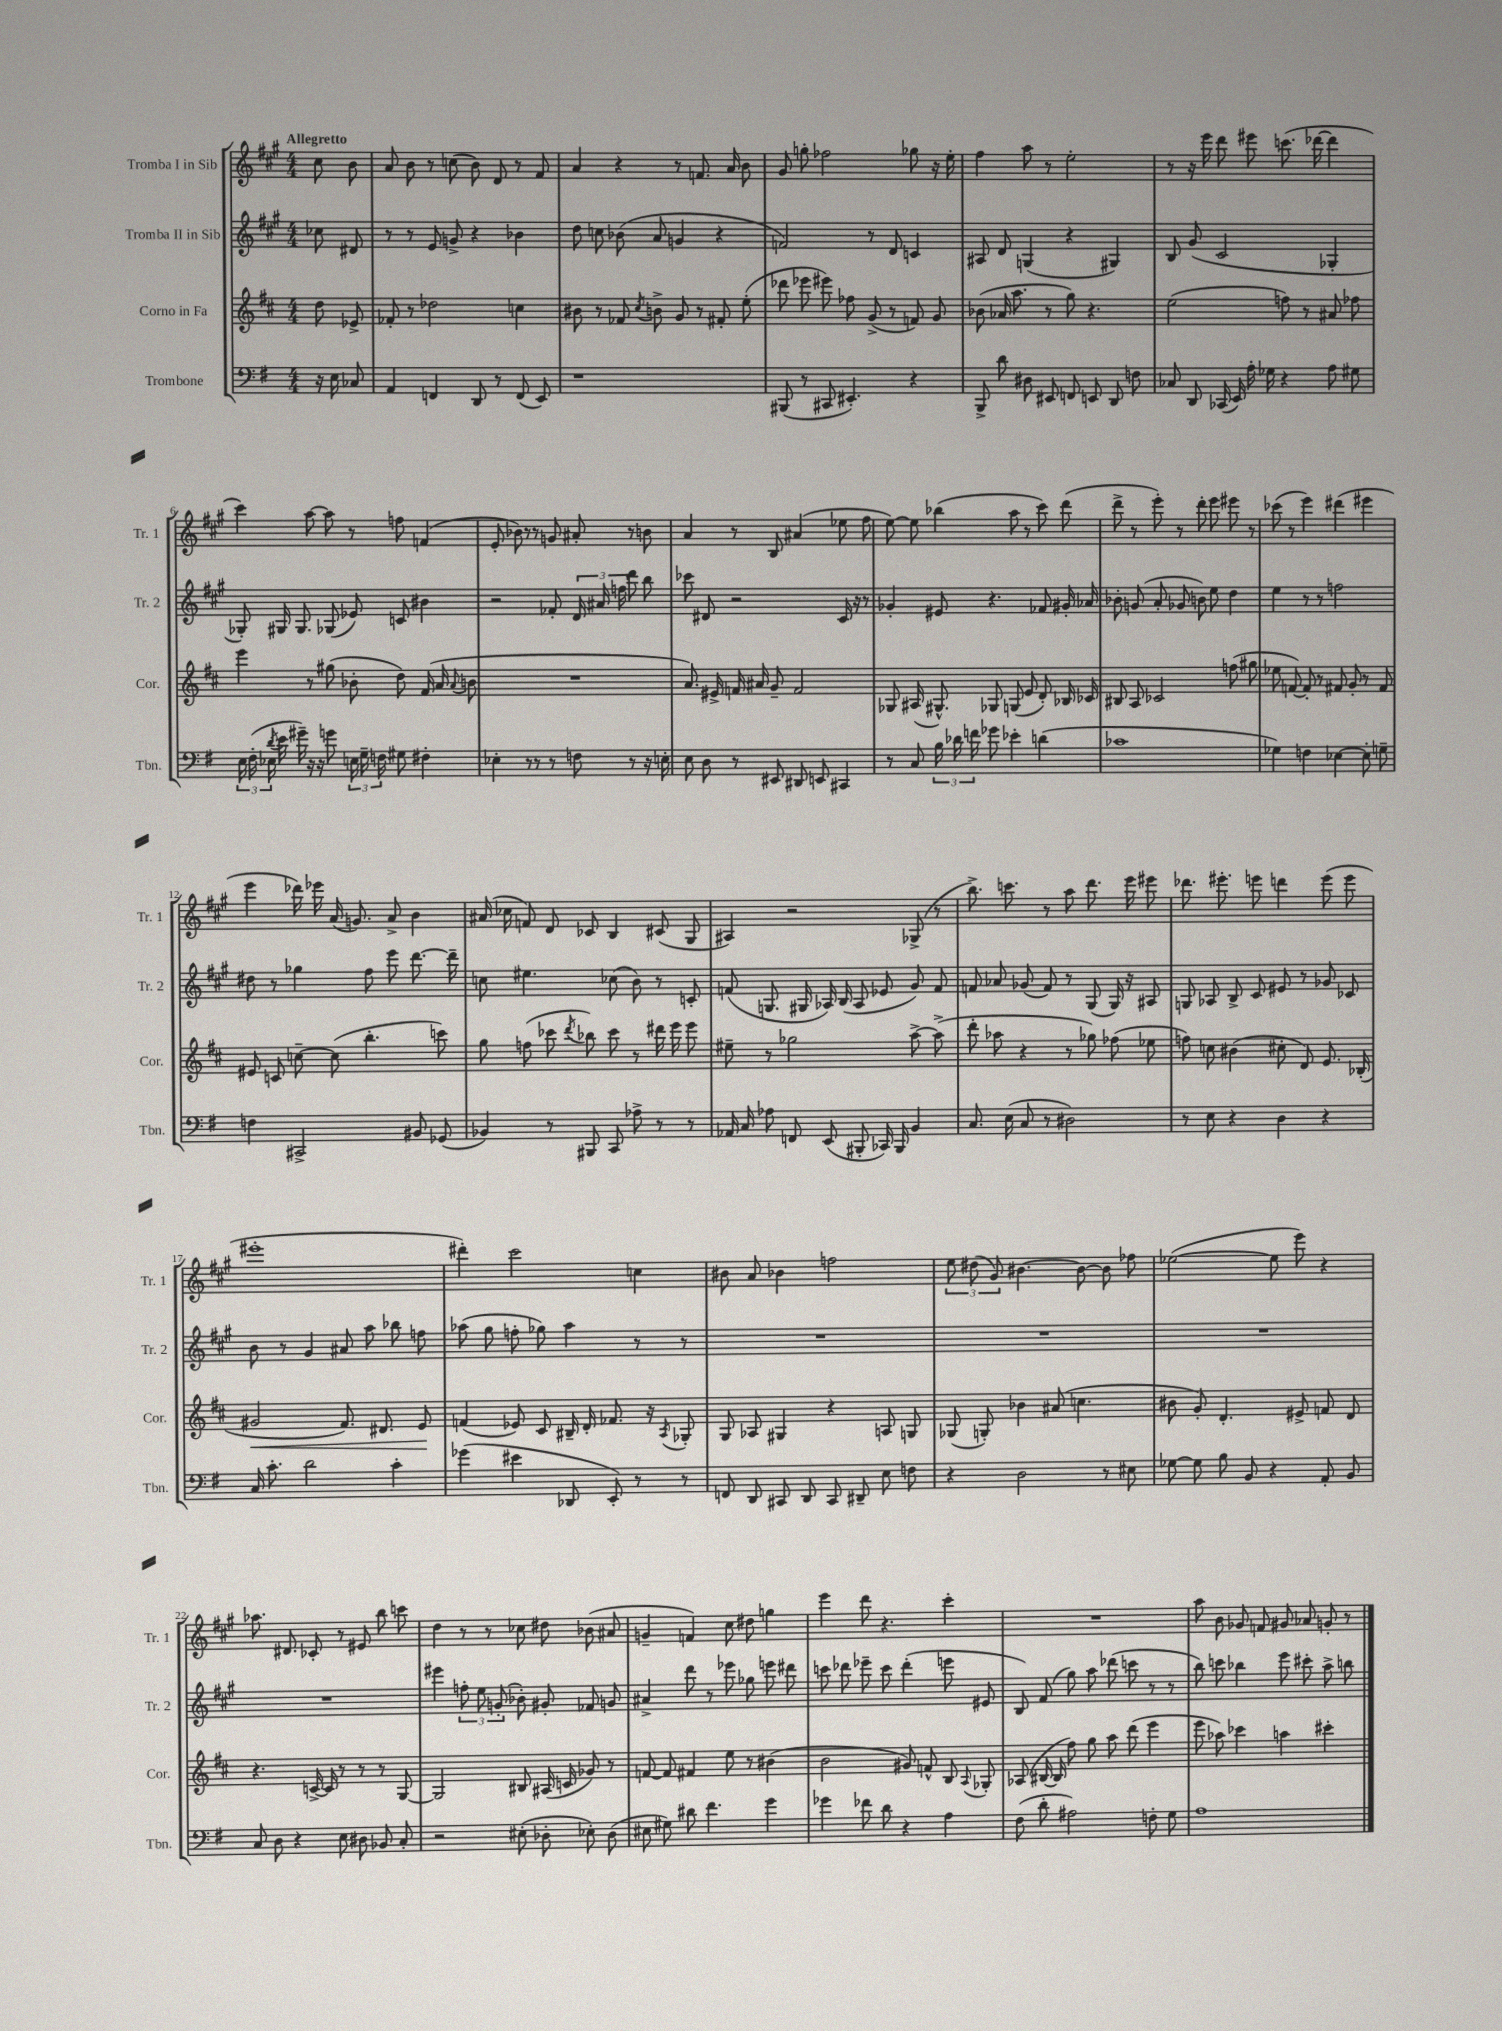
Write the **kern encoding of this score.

**kern	**kern	**dynam	**kern	**kern
*part4	*part3	*part3	*part2	*part1
*staff4	*staff3	*staff3	*staff2	*staff1
*I"Trombone	*I"Corno in Fa	*	*I"Tromba II in Sib	*I"Tromba I in Sib
*I'Tbn.	*I'Cor.	*	*I'Tr. 2	*I'Tr. 1
*clefF4	*clefG2	*	*clefG2	*clefG2
*k[f#]	*k[f#c#]	*	*k[f#c#g#]	*k[f#c#g#]
*M4/4	*M4/4	*	*M4/4	*M4/4
=	=	=	=	=
!	!	!	!	!LO:TX:a:B:t=Allegretto
16r	8dd\	.	8cc-X\	8cc#\
16E\	.	.	.	.
8C-X/	8e-X^/	.	8d#X/	8b\
=1	=1	=1	=1	=1
4AA/	8f-X'/	.	8r	8a/
.	8r	.	8r	8b\
4FFn/	2dd-X\	.	8e/	8r
.	.	.	8gn^/	(8ccn\
8DD/	.	.	4r	8b\)
8r	.	.	.	8d/
(8FF/	4ccn\	.	4b-X\	8r
8EE/)	.	.	.	8f#/
=2	=2	=2	=2	=2
1r	8b#X\	.	8dd\	4a/
.	8r	.	8ccn\	.
.	8f-X/	.	(8b-X\	4r
.	8qcc#/	.	.	.
.	8bn^\	.	8a/	.
.	8g/	.	4gn/	8r
.	8r	.	.	8.fn/
.	8f#X'/	.	4r	.
.	.	.	.	16a/
.	(8ee'\	.	.	8b\
=3	=3	=3	=3	=3
(8BBB#X/	8ddd-X\	.	2fn/)	8g#/
8r	8eee-X\	.	.	8ggn'\
8CC#X/	8eee#X\)	.	.	2ff-X\
4.EE#X'/)	8ff-X\	.	.	.
.	(8g^/	.	8r	.
.	8r	.	8d/	.
4r	8fn/)	.	4cn/	8gg-X\
.	8g/	.	.	16r
.	.	.	.	16ee'\
=4	=4	=4	=4	=4
8BBB^/	(8b-X\	.	8A#X/	4ff#\
8d\	16a-X/	.	8d/	.
.	8.aa\	.	.	.
8D#X\	.	.	(4Gn/	8aa\
8EE#X/	8r	.	.	8r
8FFn/	8gg\)	.	4r	2ee'\
8EEn/	4.r	.	.	.
8DD/	.	.	4G#X/)	.
8Fn\	.	.	.	.
=5	=5	=5	=5	=5
8C-X/	(2ee\	.	8B/	8r
8DD/	.	.	(8g#/	16r
.	.	.	.	16eee\
(16CC-X/	.	.	2c#/	8ddd\
16EE/)	.	.	.	.
16A'\	.	.	.	8eee#X\
16G-X\	.	.	.	.
4r	8ffn\)	.	.	(8.cccn\
.	8r	.	.	.
.	.	.	.	[16ddd-X\
8A\	8a#X/	.	4G-X'/	4ddd-\]
8G#X\	8ff-X\	.	.	.
!!LO:LB:g=z
=6	=6	=6	=6	=6
24E\	4eee\	.	8G-X'/)	4ccc#\)
(24F#'\	.	.	.	.
24E-X\	.	.	.	.
8qd/	.	.	.	.
16e\	.	.	16G#X/	.
16g#X~\)	.	.	8.G#/	.
16r	8r	.	.	[8aa\
16r	.	.	.	.
8gn\	(8gg#X\	.	(8G-X/	8aa\]
24En\	8b-X'\	.	8e-X/)	8r
24G~\	.	.	.	.
24Fn\	.	.	.	.
8G#X\	8dd\)	.	8cn/	8ffn\
4F#X'\	(16f#/	.	4b#X\	(4fn/
.	16a/	.	.	.
.	8qqa/	.	.	.
.	8bn\	.	.	.
=7	=7	=7	=7	=7
4E-X'\	1r	.	2r	8e'/
.	.	.	.	8b-X\)
8r	.	.	.	8r
8r	.	.	.	8r
8r	.	.	8f-X'/	8gn/
8Fn\	.	.	24d/	8a#X'/
.	.	.	24a#X/	.
.	.	.	24ffn\	.
8r	.	.	8ddd\	8r
16r	.	.	8bb\	8bn\
16En'\	.	.	.	.
=8	=8	=8	=8	=8
8E\	8.a/)	.	8ccc-X\	4a/
8D\	.	.	8d#X/	.
.	16e#X^/	.	.	.
8r	16fn/	.	2r	8r
.	16a#X/	.	.	.
8EE#X/	8g~/	.	.	8B/
8DD#X/	2f/	.	.	(4a#X/
8EEn/	.	.	.	.
4CC#X/	.	.	16c#/	8ee-X\
.	.	.	16r	.
.	.	.	8r	8ff#\
=9	=9	=9	=9	=9
8r	8G-X/	.	4g-X'/	[8ee\)
8C/	(16A#X/	.	.	8ee\]
.	8.G#X^^/)	.	.	.
24B\	.	.	8e#X/	(4bb-X\
24d-X\	.	.	.	.
24fn\	.	.	.	.
8g-X\	8G-X/	.	4.r	.
4e-X'\	(8Gn/	.	.	8aa\
.	8e/	.	.	8r
(4dn\	8d'/)	.	8f-X/	8ccc#\)
.	16B-X/	.	16g#X'/	(8ddd\
.	16c-X/	.	16a-X/	.
=10	=10	=10	=10	=10
1c-X	8B#X/	.	8b-X'\	8ddd^\
.	8A/	.	(8gn/	8r
.	2c-X/	.	8a'/	8eee'\)
.	.	.	8g-X/	8r
.	.	.	8bn\)	8ddd'\
.	.	.	8ee\	8eee\
.	(8ffn\	.	4dd\	8eee#X\
.	8gg#X\	.	.	8r
=11	=11	=11	=11	=11
4G-X\)	8ee-X\	.	4ee\	(8ccc-X\
.	[8fn/)	.	.	8r
4Fn\	8f'/]	.	8r	4eee\)
.	8r	.	8r	.
[4E-X\	8f#X/	.	2ffn\	(4ddd#X\
.	8g'/	.	.	.
8E-'\]	8r	.	.	4eee#X\
8Gn~\	8f#/	.	.	.
!!LO:LB:g=z
=12	=12	=12	=12	=12
4Fn\	8e#X/	.	8dd#X\	4eee\
.	8cn/	.	8r	.
2CC#X^/	[8ccn~\	.	4gg-X\	16ddd-X\)
.	.	.	.	16eee-X\
.	(8cc\]	.	.	(16a/
.	.	.	.	8.gn/)
.	4.bb'\	.	8ff#\	.
.	.	.	8eee\	8a^/
8BB#X/	.	.	[8.ddd\	4b\
(8GG-X/	8cccn\)	.	.	.
.	.	.	16ddd~\]	.
=13	=13	=13	=13	=13
4BB-X/)	8gg\	.	8ccn\	(16a#X/
.	.	.	.	16cc-X\
.	(8ffn\	.	4.ee#X\	8fn/)
8r	8ccc-X\	.	.	8d/
.	8qddd/	.	.	.
8BBB#X/	8bb-X\)	.	.	8c-X/
8CC/	8ccc-\	.	(8cc-X\	4B/
8A-X^\	8r	.	8b\)	.
8r	16ddd#X\	.	8r	(8c#X/
.	16eee\	.	.	.
8r	8eee\	.	8cn'/	8G#/
=14	=14	=14	=14	=14
16AA-X/	8ee#X~\	.	(8fn/	4A#X/)
16C/	.	.	.	.
8A-X\	8r	.	8.Gn/	.
8FFn/	2gg-X\	.	.	2r
.	.	.	16G#X/	.
(8EE/	.	.	16A-X/)	.
.	.	.	(16B/	.
8BBB#X'/	.	.	8A-/	.
16CC-X/)	.	.	8e-X/	.
16BBB#/	.	.	.	.
4BB/	[8aa^\	.	8g#/)	(8G-X^/
.	(8aa^\]	.	8f/	8r
=15	=15	=15	=15	=15
8.C/	8ddd'\	.	8fn/	8.bb^\)
.	8aa-X\	.	8a-X/	.
(16E\	.	.	.	8.cccn\
8C/	4r	.	(8g-X/	.
8r	.	.	8f/)	8r
2D#X\)	8r	.	8r	8aa\
.	8gg-X\)	.	(8G#/	8.ddd\
.	(8ff-X\	.	16G#/)	.
.	.	.	16r	16eee\
.	8ee-X\	.	8A#X/	8eee#X\
=16	=16	=16	=16	=16
8r	8ffn\)	.	8Gn/	8.ddd-X\
8E\	8ccn\	.	8A-X/	.
.	.	.	.	8.eee#X'\
4r	(4b#X\	.	8B^/	.
.	.	.	8c#/	8eeen\
4D\	8cc#X'\	.	8e#X/	4dddn\
.	8d/)	.	8r	.
4r	8.e/	.	8g-X/	(8eee\
.	.	.	8c-X/	8eee\
.	(16B-X'/	.	.	.
!!LO:LB:g=z
=17	=17	=17	=17	=17
!	!	!LO:HP:b	!	!
16C/	2g#X/	<	8b\	1eee#X'
8.c'\	.	.	.	.
.	.	.	8r	.
2d\	.	.	4g#/	.
.	8.f#/)	.	8a#X/	.
.	.	.	8aa\	.
.	8.d#X/	.	.	.
4c'\	.	.	8bb-X\	.
.	8e/	.	8ffn\	.
.	.	[	.	.
=18	=18	=18	=18	=18
(4g-X\	(4fn/	.	(8aa-X\	4ddd#X'\)
.	.	.	8gg#\	.
4e#X\	8e-X/)	.	8ffn'\	2ccc#\
.	8c#/	.	8gg-X\)	.
8DD-X/	16B#X~/	.	4aa-\	.
.	16d'/	.	.	.
8EE'/)	8.f-X/	.	.	.
8r	.	.	8r	4ccn\
.	16r	.	.	.
.	8qA/	.	.	.
8r	8G-X'/	.	8r	.
=19	=19	=19	=19	=19
8FFn/	8G/	.	1r	8b#X\
8DD/	8A-X/	.	.	8a/
8CC#X/	4G#X/	.	.	4b-X\
8DD/	.	.	.	.
8CC#/	4r	.	.	2ffn\
8DD#X~/	.	.	.	.
8E\	8An/	.	.	.
8Fn\	8Gn/	.	.	.
=20	=20	=20	=20	=20
4r	(8G-X/	.	1r	12ee\
.	.	.	.	(12dd#X\
.	8Gn'/)	.	.	.
.	.	.	.	12g#/)
2D\	4b-X\	.	.	[4.b#X\
.	(8a#X/	.	.	.
.	4.ccn\	.	.	8b#\_
8r	.	.	.	8b#\]
8E#X\	.	.	.	8ff-X\
=21	=21	=21	=21	=21
[8G-X\	8b#X\	.	1r	([2ee-X\
8G-\]	8g'/)	.	.	.
8B\	4.d'/	.	.	.
8BB/	.	.	.	.
4r	.	.	.	8ee-\]
.	8e#X^/	.	.	8eee\)
8AA'/	8fn/	.	.	4r
8BB/	8d/	.	.	.
!!LO:LB:g=z
=22	=22	=22	=22	=22
8C/	4.r	.	1r	8.aa-X\
8D\	.	.	.	.
.	.	.	.	8.d#X/
4r	.	.	.	.
.	[16cn^/	.	.	8c-X'/
.	16c/]	.	.	.
8E\	8r	.	.	8r
8D#X\	8r	.	.	8e#X/
8BB-X/	8r	.	.	8bb\
8C'/	[8G/	.	.	8cccn\
=23	=23	=23	=23	=23
2r	2G/]	.	4eee#X\	4dd\
.	.	.	12ffn'\	8r
.	.	.	12ee\	.
.	.	.	.	8r
.	.	.	(12gn'/	.
(8E#X'\	8B#X/	.	8b-X'\)	8cc-X\
8D-X'\	(16A#X/	.	8g#X'/	8dd#X\
.	16cn/	.	.	.
8E-X'\)	8g-X/)	.	8f-X/	(8b-X\
(8D-\	8r	.	8gn/	8a#X/
=24	=24	=24	=24	=24
8E#X\	[8fn/	.	4a#X^/	4gn~/
8G#X\)	8f/]	.	.	.
8d#X\	4f#X/	.	8ddd\	4fn/)
4.f#\	.	.	8r	.
.	8ee\	.	8eee-X\	8cc#\
.	8r	.	8gg-X\	8dd#X\
4g\	(4b#X\	.	8eeen\	4ggn\
.	.	.	8ddd#X\	.
=25	=25	=25	=25	=25
4g-X\	2b\	.	8cccn\	4eee\
.	.	.	8ddd-X\	.
8f-X\	.	.	8eee-X~\	8ddd\
8d\	.	.	8ccc\	4.r
4r	8g#X/)	.	(4ddd-'\	.
.	8fn^^/	.	.	.
4A\	8B/	.	8eeen\	4ccc#'\
.	8qqA/	.	.	.
.	8G-X'/	.	8e#X/	.
=26	=26	=26	=26	=26
(8F#\	(8A-X/	.	8B/)	1r
8d'\	[16B#X/	.	(8f#/	.
.	16B#/]	.	.	.
2A#X\)	8ff#\)	.	8gg#\)	.
.	8gg\	.	8aa\	.
.	8aa\	.	(8ddd-X\	.
.	(8ddd\	.	8cccn\	.
8Fn'\	4eee\	.	8r	.
8G\	.	.	8r	.
=27	=27	=27	=27	=27
1A	8eee\	.	8bb\)	8aa\
.	8aa-X\)	.	8cccn\	8b\
.	4ccc-X\	.	4bb-X\	8g-X/
.	.	.	.	8fn/
.	4aan\	.	8eee\	8g#X/
.	.	.	8ccc#X'\	8a-X/
.	4ccc#X'\	.	8aa^\	8gn'/
.	.	.	8bbn\	8r
==	==	==	==	==
*-	*-	*-	*-	*-
